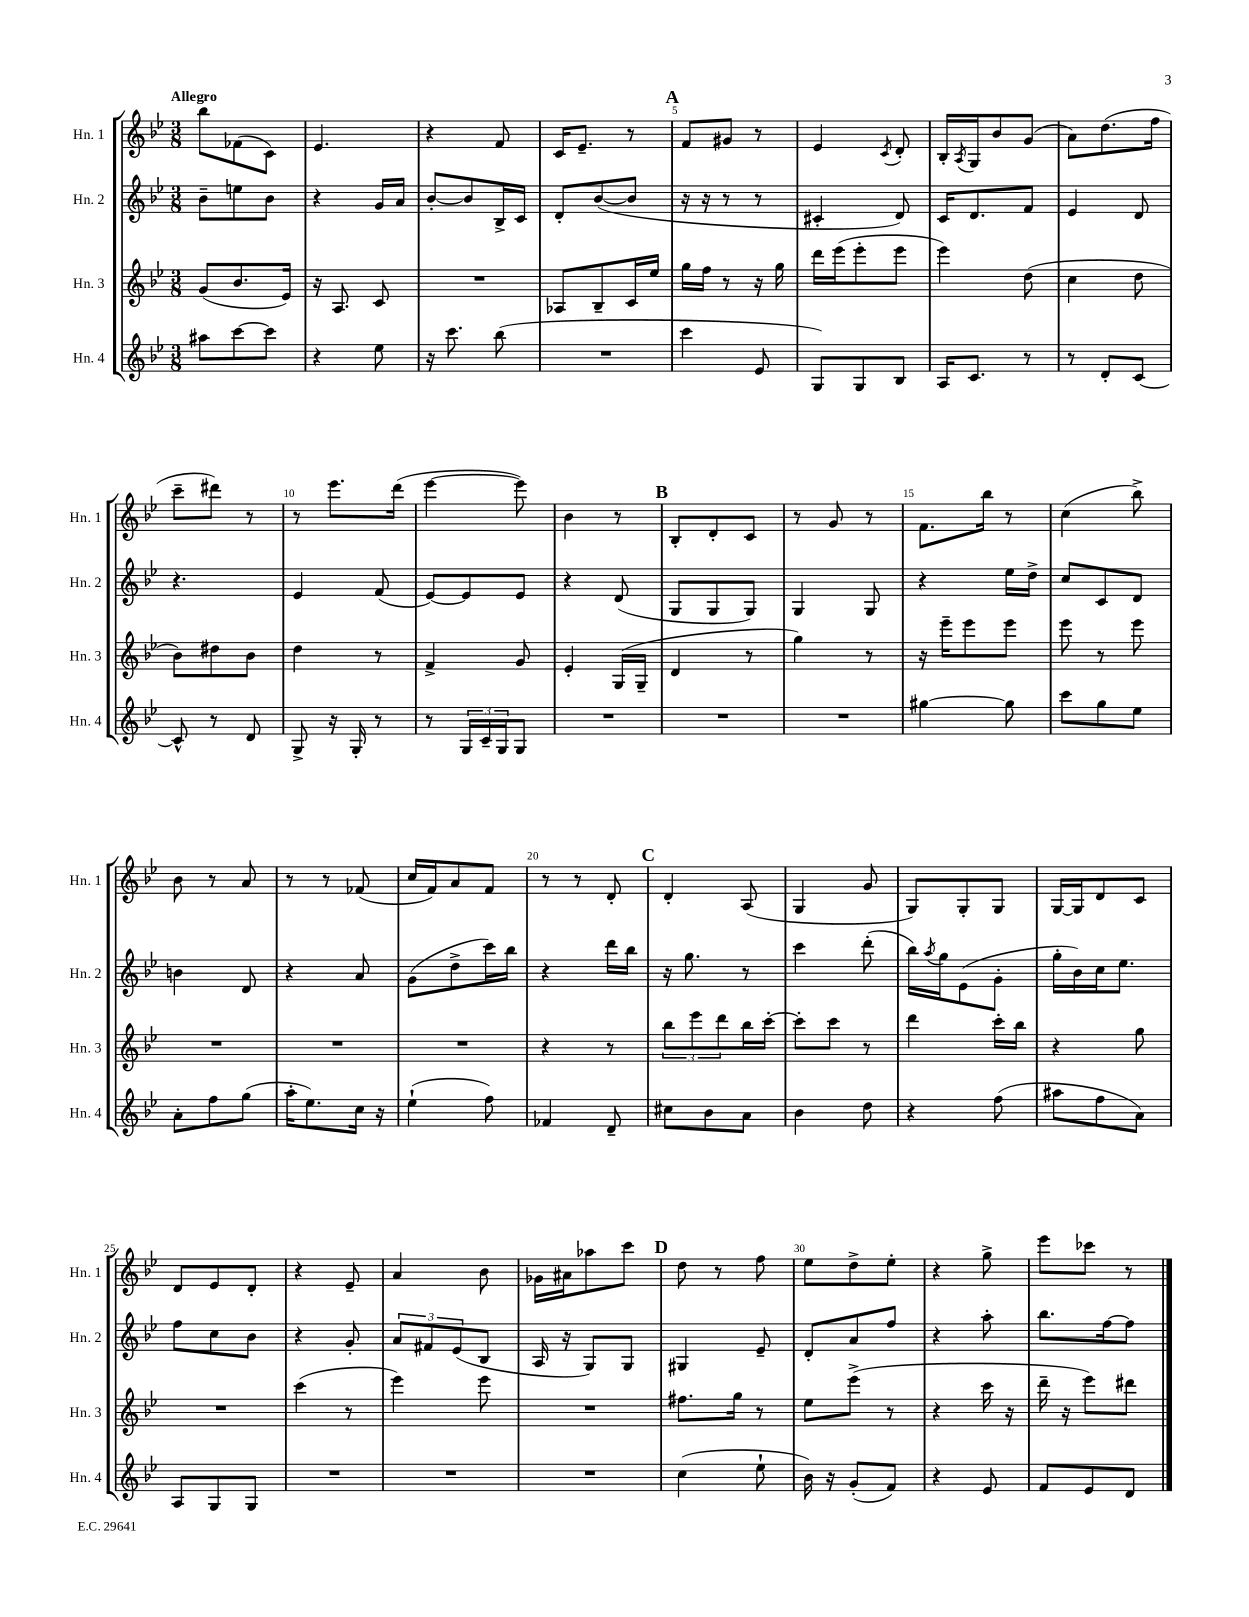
<<
\new StaffGroup <<
\new Staff = "s0" \with { instrumentName = "Hn. 1" shortInstrumentName = "Hn. 1" } {
    \clef treble \key bes \major \numericTimeSignature \time 3/8 \tempo "Allegro"
    bes''8 fes'8( c'8) |
    ees'4. |
    r4 f'8 |
    c'16 ees'8.-- r8 |
    \mark \markup { \bold "A" } f'8 gis'8 r8 |
    ees'4 \acciaccatura { c'8 } d'8-. |
    bes16-. \acciaccatura { a8 } g16 bes'8 g'8( |
    a'8) d''8.( f''16 |
    c'''8-- dis'''8) r8 |
    r8 ees'''8. d'''16( |
    ees'''4~ ees'''8) |
    bes'4 r8 |
    \mark \markup { \bold "B" } bes8-. d'8-. c'8 |
    r8 g'8 r8 |
    f'8. bes''16 r8 |
    c''4( bes''8->) |
    bes'8 r8 a'8 |
    r8 r8 fes'8( |
    c''16 f'16) a'8 f'8 |
    r8 r8 d'8-. |
    \mark \markup { \bold "C" } d'4-. a8( |
    g4 g'8 |
    g8) g8-. g8 |
    g16~ g16 d'8 c'8 |
    d'8 ees'8 d'8-. |
    r4 ees'8-- |
    a'4 bes'8 |
    ges'16 ais'16 aes''8 c'''8 |
    \mark \markup { \bold "D" } d''8 r8 f''8 |
    ees''8 d''8-> ees''8-. |
    r4 g''8-> |
    ees'''8 ces'''8 r8 \bar "|." |
}
\new Staff = "s1" \with { instrumentName = "Hn. 2" shortInstrumentName = "Hn. 2" } {
    \clef treble \key bes \major \numericTimeSignature \time 3/8
    bes'8-- e''8 bes'8 |
    r4 g'16 a'16 |
    bes'8~-. bes'8 bes16-> c'16 |
    d'8-. bes'8~( bes'8 |
    \mark \markup { \bold "A" } r16 r16 r8 r8 |
    cis'4-. d'8) |
    c'16 d'8. f'8 |
    ees'4 d'8 |
    r4. |
    ees'4 f'8( |
    ees'8~) ees'8 ees'8 |
    r4 d'8( |
    \mark \markup { \bold "B" } g8 g8 g8) |
    g4 g8 |
    r4 ees''16 d''16-> |
    c''8 c'8 d'8 |
    b'4 d'8 |
    r4 a'8 |
    g'8( d''8-> c'''16) bes''16 |
    r4 d'''16 bes''16 |
    \mark \markup { \bold "C" } r16 g''8. r8 |
    c'''4 d'''8-.( |
    bes''16) \acciaccatura { a''8 } g''16 ees'8( g'8-. |
    g''16-. bes'16) c''16 ees''8. |
    f''8 c''8 bes'8 |
    r4 g'8-. |
    \tuplet 3/2 { a'8 fis'8 ees'8( } bes8 |
    a16 r16 g8) g8 |
    \mark \markup { \bold "D" } gis4 ees'8-- |
    d'8-. a'8 f''8 |
    r4 a''8-. |
    bes''8. f''16~ f''8 \bar "|." |
}
\new Staff = "s2" \with { instrumentName = "Hn. 3" shortInstrumentName = "Hn. 3" } {
    \clef treble \key bes \major \numericTimeSignature \time 3/8
    g'8( bes'8. ees'16) |
    r16 a8. c'8 |
    R4. |
    aes8 bes8-- c'16 ees''16 |
    \mark \markup { \bold "A" } g''16 f''16 r8 r16 g''16 |
    d'''16 ees'''16( ees'''8-. ees'''8 |
    ees'''4) d''8( |
    c''4 d''8 |
    bes'8) dis''8 bes'8 |
    d''4 r8 |
    f'4-> g'8 |
    ees'4-. g16( g16-- |
    \mark \markup { \bold "B" } d'4 r8 |
    g''4) r8 |
    r16 ees'''16-- ees'''8 ees'''8 |
    ees'''8 r8 ees'''8 |
    R4. |
    R4. |
    R4. |
    r4 r8 |
    \mark \markup { \bold "C" } \tuplet 3/2 { bes''8 ees'''8 d'''8 } bes''16 c'''16~-. |
    c'''8-. c'''8 r8 |
    d'''4 c'''16-. bes''16 |
    r4 g''8 |
    R4. |
    c'''4( r8 |
    ees'''4) ees'''8 |
    R4. |
    \mark \markup { \bold "D" } fis''8. g''16 r8 |
    ees''8 ees'''8->( r8 |
    r4 c'''16 r16 |
    d'''16-- r16 ees'''8) dis'''8 \bar "|." |
}
\new Staff = "s3" \with { instrumentName = "Hn. 4" shortInstrumentName = "Hn. 4" } {
    \clef treble \key bes \major \numericTimeSignature \time 3/8
    ais''8 c'''8~ c'''8 |
    r4 ees''8 |
    r16 c'''8. bes''8( |
    R4. |
    \mark \markup { \bold "A" } c'''4 ees'8 |
    g8) g8 bes8 |
    a16 c'8. r8 |
    r8 d'8-. c'8~ |
    c'8-^ r8 d'8 |
    g8-> r16 g16-. r8 |
    r8 \tuplet 3/2 { g16 c'16-- g16 } g8 |
    R4. |
    \mark \markup { \bold "B" } R4. |
    R4. |
    gis''4~ gis''8 |
    c'''8 g''8 ees''8 |
    a'8-. f''8 g''8( |
    a''16-. ees''8.) c''16 r16 |
    ees''4-!( f''8) |
    fes'4 d'8-- |
    \mark \markup { \bold "C" } cis''8 bes'8 a'8 |
    bes'4 d''8 |
    r4 f''8( |
    ais''8 f''8 a'8) |
    a8 g8 g8 |
    R4. |
    R4. |
    R4. |
    \mark \markup { \bold "D" } c''4( ees''8-! |
    bes'16) r16 g'8-.( f'8) |
    r4 ees'8 |
    f'8 ees'8 d'8 \bar "|." |
}
>>
>>
\layout { \context { \Score \override BarNumber.break-visibility = ##(#f #t #t) barNumberVisibility = #(every-nth-bar-number-visible 5) } }
